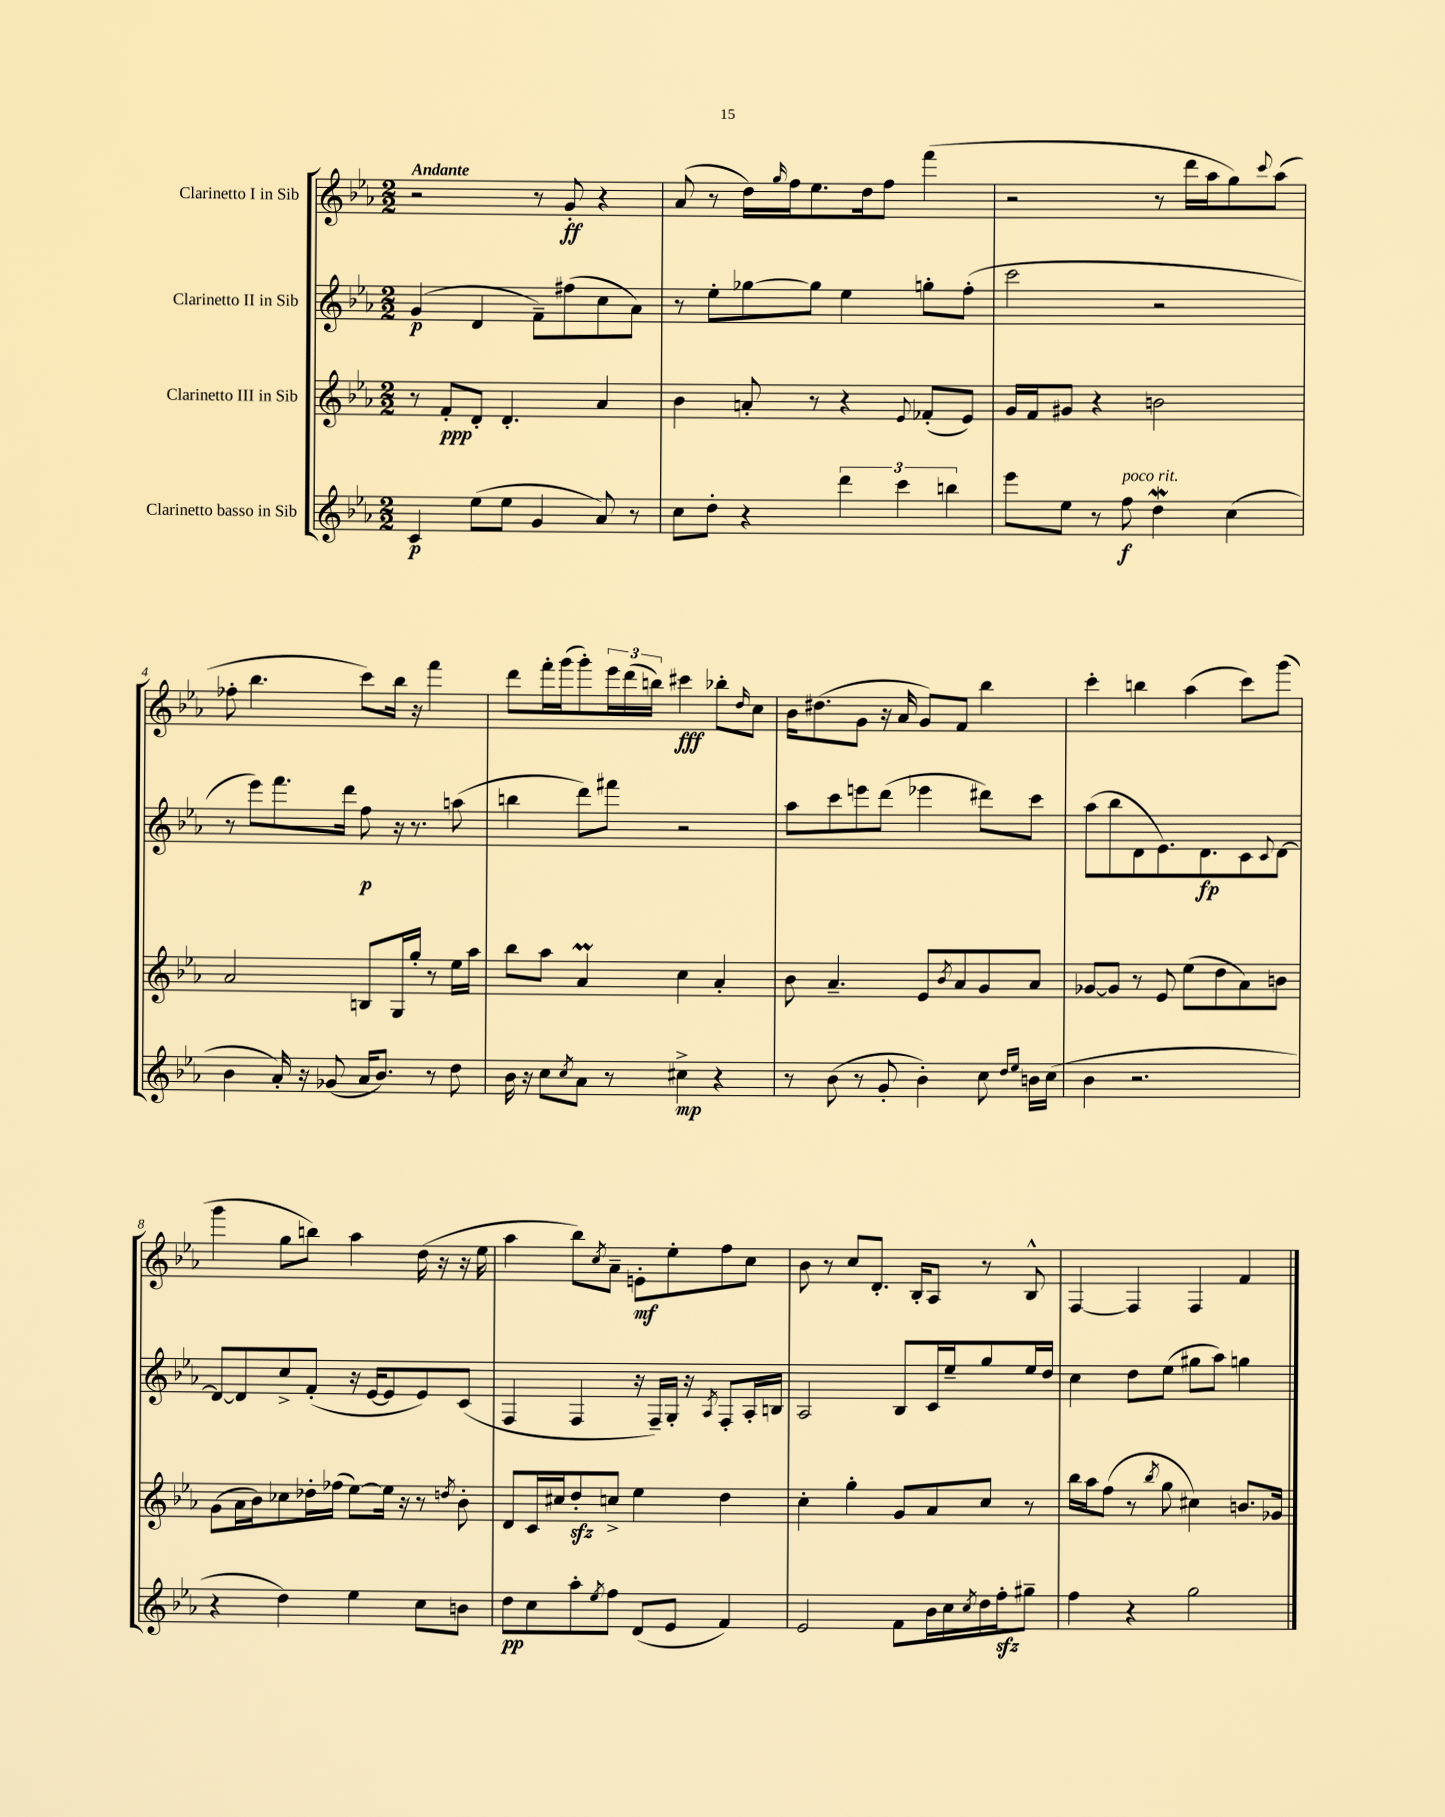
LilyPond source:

<<
\new StaffGroup <<
\new Staff = "s0" \with { instrumentName = "Clarinetto I in Sib" } {
    \clef treble \key ees \major \numericTimeSignature \time 2/2 \tempo "Andante"
    r2 r8 g'8-.\ff r4 |
    aes'8( r8 d''16) \grace { g''16 } f''16 ees''8. d''16 f''8 f'''4( |
    r2 r8 d'''16 aes''16 g''8) \appoggiatura { c'''8 } aes''8( |
    fes''8-. bes''4. c'''8) bes''16 r16 f'''4 |
    d'''8 f'''16-. g'''16( g'''8-.) \tuplet 3/2 { ees'''16 d'''16( b''16) } cis'''4\fff bes''8-. \grace { d''16 } c''8 |
    bes'16 dis''8.( g'8 r16 aes'16 g'8) f'8 bes''4 |
    c'''4-. b''4 aes''4( c'''8) g'''8( |
    g'''4 g''8 b''8) aes''4 d''16( r16 r16 ees''16 |
    aes''4 bes''8) \acciaccatura { c''8 } aes'8-- e'8-.\mf ees''8-. f''8 c''8 |
    bes'8 r8 c''8 d'8.-. bes16-. aes8 r8 bes8-^ |
    f4~ f4 f4 f'4 \bar "|." |
}
\new Staff = "s1" \with { instrumentName = "Clarinetto II in Sib" } {
    \clef treble \key ees \major \numericTimeSignature \time 2/2
    g'4\p( d'4 f'8--) fis''8( c''8 aes'8) |
    r8 ees''8-. ges''8~ ges''8 ees''4 g''8-. f''8-.( |
    c'''2 r2 |
    r8 ees'''8) f'''8. d'''16 f''8\p r16 r8. a''8( |
    b''4 d'''8) fis'''8 r2 |
    aes''8 c'''8 e'''8 d'''8( ees'''4 dis'''8) c'''8 |
    aes''8( bes''8 d'8 ees'8.) d'8.\fp c'8 \appoggiatura { c'8 } d'8~ |
    d'8~ d'8 c''8-> f'8-.( r16 ees'16~ ees'8 ees'8) c'8( |
    f4 f4 r16 f16--) g16-. r16 \acciaccatura { aes8 } f8-. aes16-. b16 |
    aes2 bes8 c'16 ees''16-- g''8 ees''16 d''16 |
    c''4 d''8 ees''8( gis''8 aes''8) g''4 \bar "|." |
}
\new Staff = "s2" \with { instrumentName = "Clarinetto III in Sib" } {
    \clef treble \key ees \major \numericTimeSignature \time 2/2
    r8 f'8-.\ppp d'8-. d'4.-. aes'4 |
    bes'4 a'8-. r8 r4 \appoggiatura { ees'8 } fes'8-.( ees'8) |
    g'16 f'16 gis'8 r4 b'2 |
    aes'2 b8 g16 g''16-. r8 ees''16 aes''16 |
    bes''8 aes''8 aes'4\prall c''4 aes'4-. |
    bes'8 aes'4.-- ees'8 \acciaccatura { bes'8 } aes'8 g'8 aes'8 |
    ges'8~ ges'8 r8 ees'8 ees''8( d''8 aes'8) b'8 |
    g'8( aes'16 bes'16) ces''8 des''16-. fes''16( ees''8~) ees''16 r16 r8 \acciaccatura { d''8 } bes'8-. |
    d'8 c'16 cis''16 d''8-.\sfz c''8-> ees''4 d''4 |
    c''4-. g''4-. g'8 aes'8 c''8 r8 |
    bes''16 aes''16 f''8( r8 \acciaccatura { bes''8 } g''8 cis''4) b'8. ges'16 \bar "|." |
}
\new Staff = "s3" \with { instrumentName = "Clarinetto basso in Sib" } {
    \clef treble \key ees \major \numericTimeSignature \time 2/2
    c'4\p ees''8( ees''8 g'4 aes'8) r8 |
    c''8 d''8-. r4 \tuplet 3/2 { d'''4 c'''4 b''4 } |
    ees'''8 ees''8 r8 f''8\f^\markup { \italic "poco rit." } d''4\mordent c''4( |
    bes'4 aes'16-.) r16 ges'8( aes'16 bes'8.) r8 d''8 |
    bes'16 r16 c''8 \acciaccatura { c''8 } aes'8 r8 cis''4->\mp r4 |
    r8 bes'8( r8 g'8-. bes'4-.) c''8 \grace { d''16 ees''16 } b'16 c''16( |
    bes'4 r2. |
    r4 d''4) ees''4 c''8 b'8 |
    d''8\pp c''8 aes''8-. \acciaccatura { ees''8 } f''8 d'8( ees'8 f'4) |
    ees'2 f'8 bes'16 c''16 \acciaccatura { c''8 } d''16 f''16-.\sfz gis''8-- |
    f''4 r4 g''2 \bar "|." |
}
>>
>>
